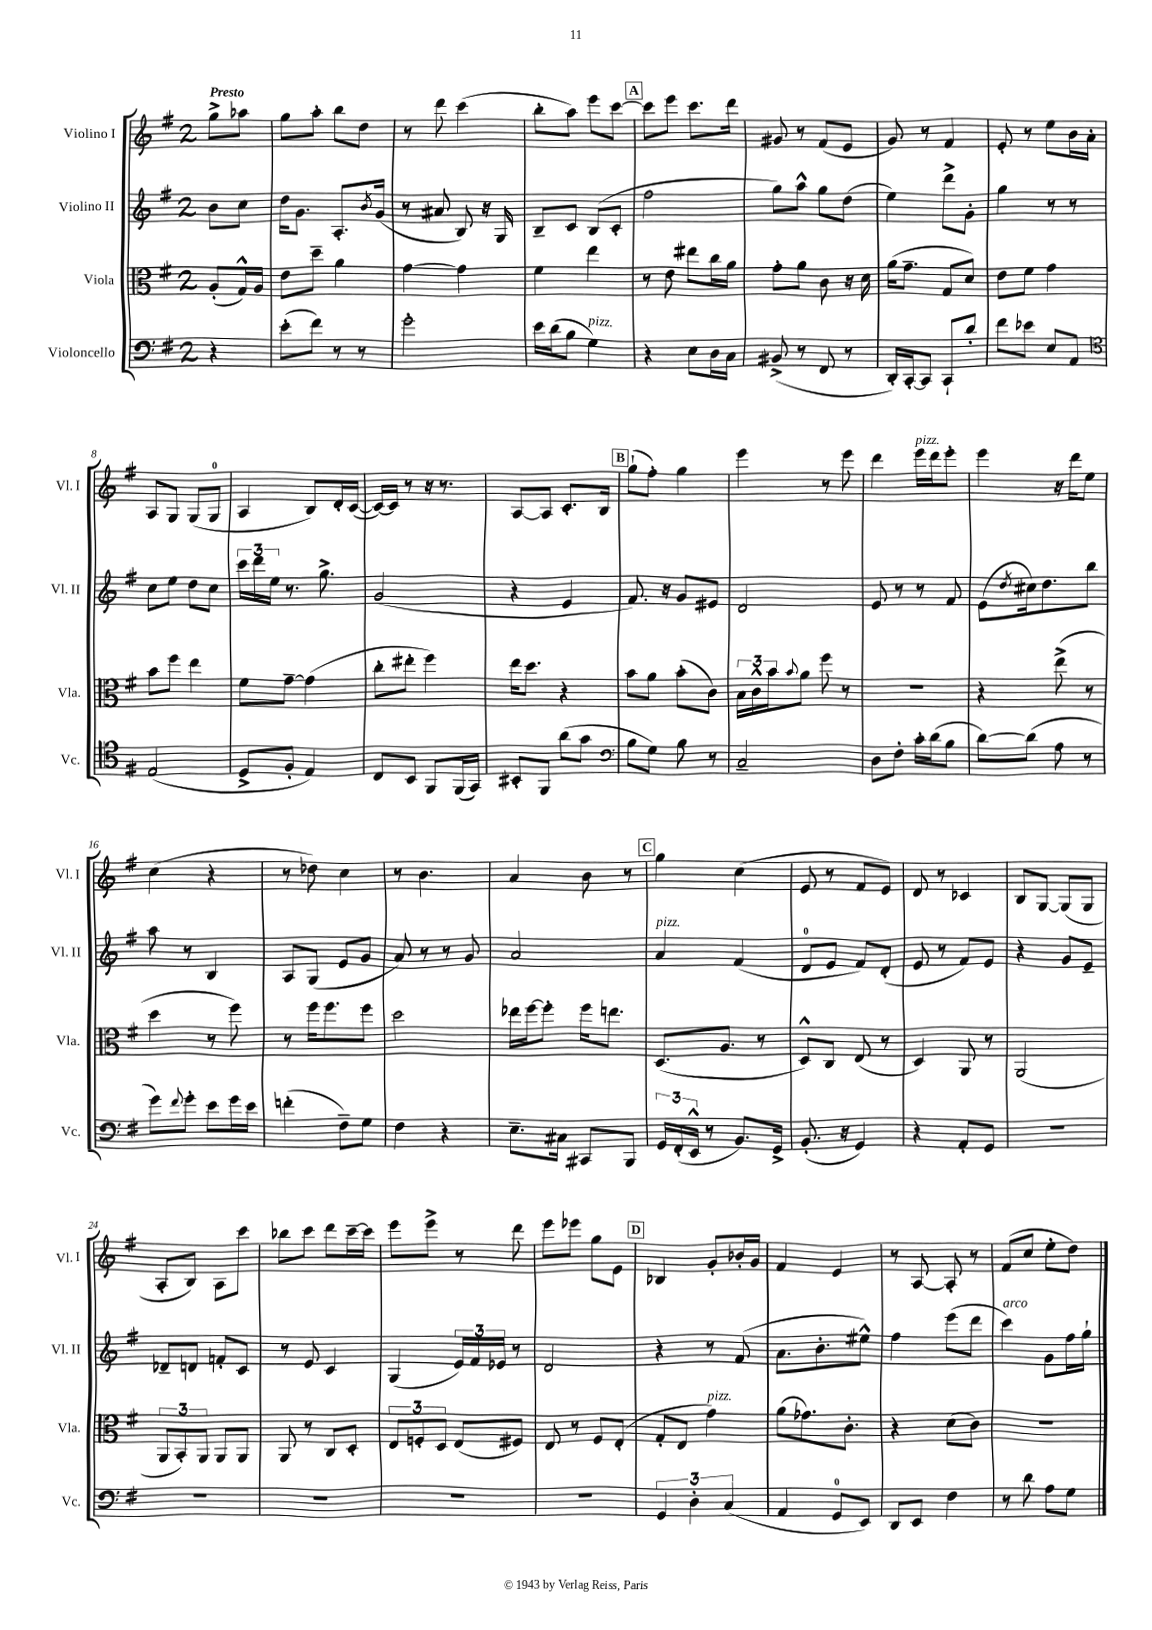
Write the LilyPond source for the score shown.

<<
\new StaffGroup <<
\new Staff = "s0" \with { instrumentName = "Violino I" shortInstrumentName = "Vl. I" } {
    \clef treble \key g \major \once \override Staff.TimeSignature.style = #'single-digit \time 2/4 \partial 4 \tempo "Presto"
    g''8-> aes''8 |
    g''8 a''8-. b''8 d''8 |
    r8 d'''8 c'''4( |
    b''8-. a''8) e'''8 c'''8~ |
    \mark \markup { \box "A" } c'''8 e'''8 c'''8. d'''16 |
    gis'8 r8 fis'8( e'8 |
    g'8) r8 fis'4 |
    e'8-. r8 e''8 b'16 a'16-. |
    a8 g8 g8( g8-0 |
    a4 b8) d'16-. c'16~( |
    c'16~) c'16 r8 r16 r8. |
    a8~ a8 c'8.-. b16 |
    \mark \markup { \box "B" } g''8-!( fis''8-.) g''4 |
    e'''4 r8 e'''8 |
    d'''4 e'''16^\markup { \italic "pizz." } d'''16 e'''8-. |
    e'''4 r16 d'''16 e''8 |
    c''4( r4 |
    r8 des''8) c''4 |
    r8 b'4. |
    a'4 b'8 r8 |
    \mark \markup { \box "C" } g''4 c''4( |
    e'8 r8 fis'8 e'8) |
    d'8 r8 ces'4 |
    b8 g8~ g8( g8 |
    a8-. b8) a8 c'''8 |
    bes''8 c'''8 d'''8 c'''16~-- c'''16 |
    e'''8 e'''8-> r8 d'''8 |
    e'''8 ees'''8 g''8 e'8 |
    \mark \markup { \box "D" } bes4 g'8-. bes'16-. g'16 |
    fis'4 e'4 |
    r8 a8~ a8-. r8 |
    fis'8( c''8 e''8-. d''8) \bar "|." |
}
\new Staff = "s1" \with { instrumentName = "Violino II" shortInstrumentName = "Vl. II" } {
    \clef treble \key g \major \once \override Staff.TimeSignature.style = #'single-digit \time 2/4 \partial 4
    b'8 c''8 |
    d''16 g'8. a8.-. \acciaccatura { b'8 } g'16( |
    r8 ais'8 b8) r16 g16 |
    b8-- c'8 b8( c'8-. |
    \mark \markup { \box "A" } fis''2 |
    g''8) a''8-^ g''8 d''8( |
    e''4) d'''8-> g'8-. |
    g''4 r8 r8 |
    c''8 e''8 d''8 c''8 |
    \tuplet 3/2 { c'''16 d'''16 e''16 } r8. g''8.-> |
    g'2( |
    r4 e'4 |
    \mark \markup { \box "B" } fis'8.) r16 g'8 eis'8 |
    d'2 |
    e'8 r8 r8 fis'8 |
    e'8( \acciaccatura { d''8 } cis''16) d''8. b''8 |
    a''8 r8 b4 |
    a8 g8( e'8 g'8 |
    a'8) r8 r8 g'8 |
    a'2 |
    \mark \markup { \box "C" } a'4^\markup { \italic "pizz." } fis'4( |
    d'8-0 e'8 fis'8) d'8-.( |
    e'8 r8 fis'8) e'8 |
    r4 g'8 e'8-- |
    des'8-- d'8 f'8-. c'8 |
    r8 e'8 c'4 |
    g4( \tuplet 3/2 { e'16) fis'16 ees'16 } r8 |
    d'2 |
    \mark \markup { \box "D" } r4 r8 fis'8( |
    a'8. b'8.-. eis''8-^) |
    fis''4 e'''8( d'''8 |
    c'''4^\markup { \italic "arco" }) g'8 fis''16 g''16-! \bar "|." |
}
\new Staff = "s2" \with { instrumentName = "Viola" shortInstrumentName = "Vla." } {
    \clef alto \key g \major \once \override Staff.TimeSignature.style = #'single-digit \time 2/4 \partial 4
    a8-.( g16-^) a16 |
    e'8 d''8-- a'4 |
    g'4~ g'4 |
    fis'4 e''4 |
    \mark \markup { \box "A" } r8 e'8 eis''8 c''16 a'16 |
    g'8-. a'8 c'8 r16 d'16 |
    a'16( g'8.-- g8 d'8) |
    e'8 fis'8 g'4 |
    b'8 fis''8 e''4 |
    fis'8 g'8~-- g'4( |
    c''8-. eis''8-. fis''4) |
    e''16 d''8. r4 |
    \mark \markup { \box "B" } b'8 a'8 b'8-.( c'8) |
    \tuplet 3/2 { b16 c'16-^ b'16 } \appoggiatura { b'8 } a'8 fis''8 r8 |
    R2 |
    r4 e''8->( r8 |
    d''4 r8 fis''8) |
    r8 fis''16 fis''8. fis''8 |
    d''2 |
    ees''16 fis''16~ fis''8-. fis''16 e''8. |
    \mark \markup { \box "C" } d8.( a8. r8 |
    d8-^) c8 e8( r8 |
    d4) a,8 r8 |
    a,2( |
    \tuplet 3/2 { a,8 b,8-.) a,8 } a,8 a,8 |
    a,8 r8 c8 d8-. |
    \tuplet 3/2 { e8 f8-. d8 } e8( fis8) |
    e8 r8 fis8 e8-.( |
    \mark \markup { \box "D" } g8-. e8 g'4^\markup { \italic "pizz." }) |
    a'8( ges'8.) c'8.-. |
    r4 d'8( c'8) |
    r2 \bar "|." |
}
\new Staff = "s3" \with { instrumentName = "Violoncello" shortInstrumentName = "Vc." } {
    \clef bass \key g \major \once \override Staff.TimeSignature.style = #'single-digit \time 2/4 \partial 4
    r4 |
    e'8-.( fis'8) r8 r8 |
    g'2-. |
    e'16 d'16( b8 g4^\markup { \italic "pizz." }) |
    \mark \markup { \box "A" } r4 e8 d16 c16 |
    bis,8->( r8 fis,8 r8 |
    d,16-.) c,16~-. c,8 c,8-! d'8-. |
    fis'8 ees'8 e8 a,8 |
    \clef tenor e2( |
    d8-> fis8-. e4) |
    c8 b,8 fis,8 fis,16( g,16) |
    bis,8-. fis,8 a'8( g'8 |
    \mark \markup { \box "B" } \clef bass b8 g8) b8 r8 |
    c2-- |
    d8 fis8-. c'16-. d'16( b8 |
    d'8~) d'8( a8 r8 |
    g'8) \appoggiatura { fis'8 } g'8-. e'8 g'16 e'16 |
    f'4-.( fis8--) g8 |
    fis4 r4 |
    e8.-- cis16 cis,8 b,,8 |
    \mark \markup { \box "C" } \tuplet 3/2 { g,16 fis,16-.( e,16-^ } r8 b,8.) g,16-> |
    b,8.-.( r16 g,4) |
    r4 a,8-. g,8 |
    R2 |
    R2 |
    R2 |
    R2 |
    r2 |
    \mark \markup { \box "D" } \tuplet 3/2 { g,4 d4-. c4( } |
    a,4 g,8-0 e,8) |
    d,8 e,8 fis4 |
    r8 d'8 a8 g8 \bar "|." |
}
>>
>>
